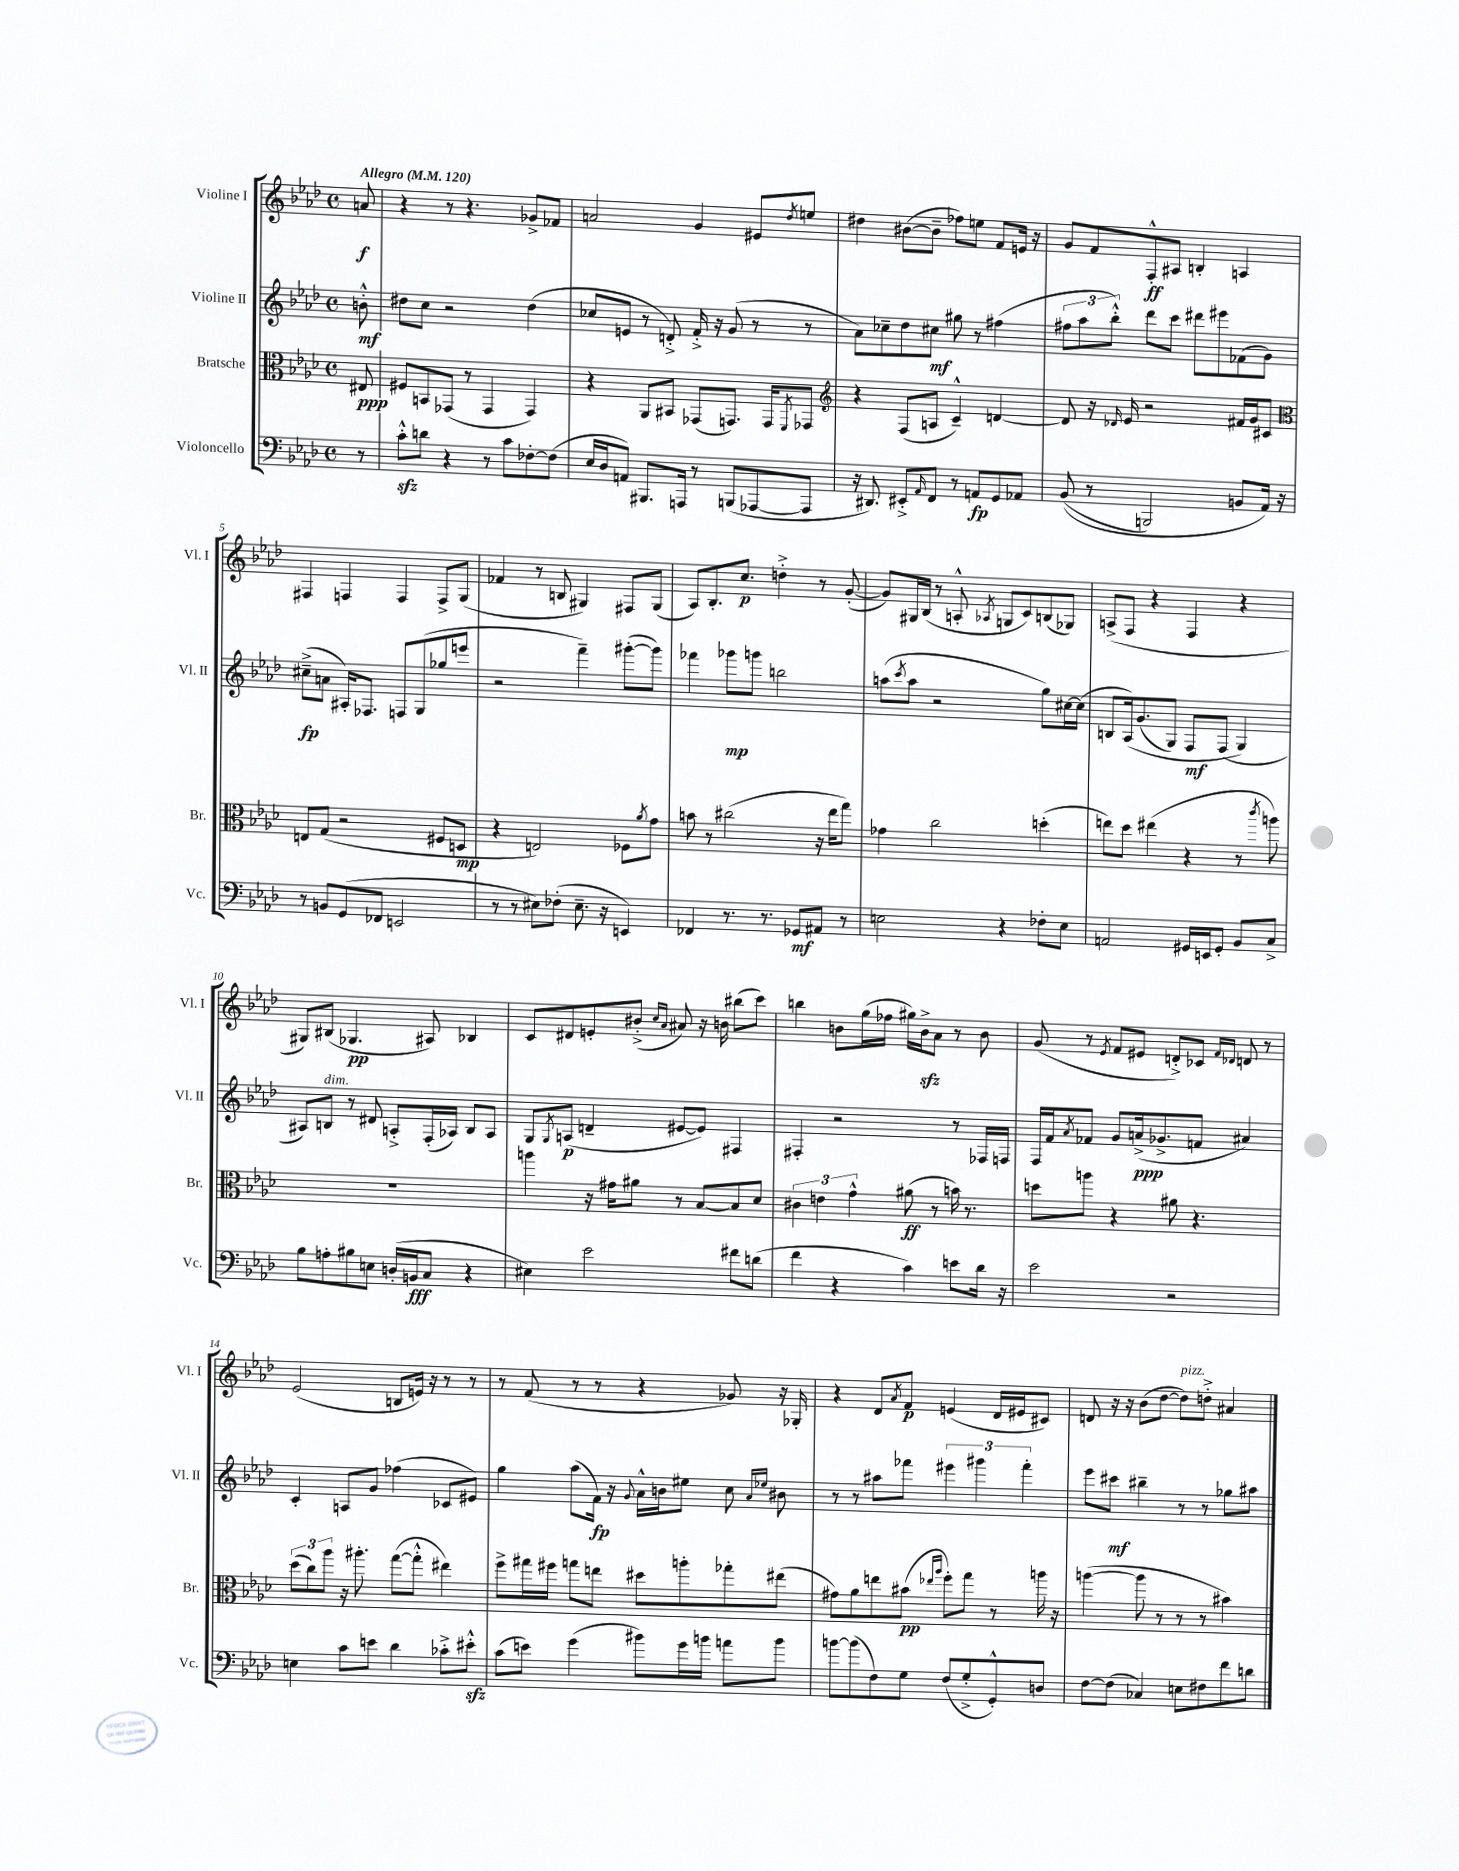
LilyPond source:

<<
\new StaffGroup <<
\new Staff = "s0" \with { instrumentName = "Violine I" shortInstrumentName = "Vl. I" } {
    \clef treble \key aes \major \defaultTimeSignature \time 4/4 \partial 8 \tempo "Allegro" 4 = 120
    a'8\f |
    r4 r8 r4. ges'8-> fes'8 |
    a'2 g'4 eis'8 \acciaccatura { des''8 } e''8 |
    dis''4 bis'8~( bis'8-- fes''8) e''8 f'8 e'16 r16 |
    g'8 f'8 f8-.-^\ff ais8 b4-. a4 |
    fis4 f4 f4 f8-> g8( |
    fes'4 r8 b8 gis4) fis8 gis8( |
    aes8) bes8.-. c''8.\p d''4-.-> r8 g'8~-.( |
    g'8) gis16 bes16( r8 a8-.-^ \acciaccatura { aes8 } g8 c'8) b8( ges8) |
    a8->( f8 r4 f4 r4 |
    gis8) bis8( ges4.\pp ais8) bes4 |
    c'8 dis'8 e'8-. bis'8-.->( \grace { c''16 aes'16 } ais'8) r16 b'16 bis''8( c'''8) |
    b''4 b'8 g''16( fes''16 gis''16) b'16->\sfz aes'8 r8 b'8 |
    g'8( r8 \acciaccatura { ees'8 } f'8 eis'8 d'8-.->) ces'8 \grace { f'16 des'16 } d'8 r8 |
    ees'2( b8 e'16) r16 r8 r8 |
    r8 f'8( r8 r8 r4 ges'8) r16 ges16-. |
    r4 des'8 \acciaccatura { aes'8 } f'8\p e'4( des'16 eis'16 cis'8) |
    d'8 r16 r16 bes'8( des''8~ des''8^\markup { \italic "pizz." }) d''8-.-> ais'4 \bar "|." |
}
\new Staff = "s1" \with { instrumentName = "Violine II" shortInstrumentName = "Vl. II" } {
    \clef treble \key aes \major \defaultTimeSignature \time 4/4 \partial 8
    b'8-.-^\mf |
    dis''8 c''8 r2 dis''4( |
    ces''8 e'8 r8 d'8-.->) f'16-.-> r16 g'8( r8 r8 |
    aes'8) ces''8-- des''8 cis''8\mf gis''8 r8 fis''4( |
    \tuplet 3/2 { fis''8 aes''8 bes''8-.-^) } des'''8 c'''8 dis'''8 eis'''8 fes'8( g'8) |
    cis''8--->\fp( a'8 ais16-.) fes8. f8 g8( ges''8 e'''8 |
    r2 f'''4--) gis'''8~-.( gis'''8) |
    fes'''4 ges'''8\mp g'''8 b''2 |
    a''8( \acciaccatura { c'''8 } a''8 r2 g''8) cis''16~ cis''16( |
    b8 aes16)\( g'8.( g8) f8\mf f8( g4\) |
    ais8) b8^\markup { \italic "dim." } r8 dis'8 a8-.-> f16-.( aes16) b8 aes8 |
    g8 \acciaccatura { g8 } a8\p( d'4-- eis'8~ eis'8) fis4 |
    fis4-. r2 r8 fes16 f16 |
    f16 f'16 \acciaccatura { aes'8 } fes'8 g'8 a'16->\ppp( ges'8.-> f'8 ais'4) |
    c'4-. a8 g'8 fes''4( ces'8 eis'8) |
    g''4 aes''8( f'16\fp) r16 \appoggiatura { g'8 } aes'16-^ b'16 eis''8 c''8 \grace { aes'16 ees''16 } bis'8 |
    r8 r8 ais''8 fes'''8 \tuplet 3/2 { eis'''4 gis'''4 fes'''4-. } |
    ees'''8 cis'''8\mf bis''4-- r8 r8 ges''8 ais''8 \bar "|." |
}
\new Staff = "s2" \with { instrumentName = "Bratsche" shortInstrumentName = "Br." } {
    \clef alto \key aes \major \defaultTimeSignature \time 4/4 \partial 8
    eis8\ppp |
    fis8 b,8 ges,8( r8 ges,4 ges,4) |
    r4 aes,8 bis,8 ges,8( g,8.) g,16 \acciaccatura { f,8 } ges,8 |
    \clef treble r4 f8( a8 c'4---^) d'4~ |
    d'8 r16 \grace { des'16 } ees'16 r2 fis'16 g'16 cis'8 |
    \clef alto e8 g8( r2 fis8 d8\mp |
    r4 e2) fes8 \acciaccatura { aes'8 } g'8 |
    b'8 r8 cis''2( r16 ees''16 g''8) |
    ges'4 c''2 d''4-.( |
    e''8) des''8 eis''4( r4 r8 \acciaccatura { c'''8 } a''8) |
    R1 |
    a''4 r16 gis'16 ais'8 r8 bes8~ bes8 des'8 |
    \tuplet 3/2 { cis'4 e'4 g'4-^ } ais'8\ff( r8 b'16) r8. |
    d''8 a''8 r4 ais'8 r4. |
    \tuplet 3/2 { des''8( c''8) aes''8 } r16 ais''8.-. g''8~( g''8-.-^ eis''4) |
    f''8-> gis''16 fis''16 g''8 e''8 dis''8 a''8-. ges''8-. eis''8( |
    gis'8) aes'8 e''8 bis'8\pp( \grace { ees''16 aes''16 } f''8-.) g''8 r8 a''16 r16 |
    a''4~( a''8 r8 r8 r8 bis'4) \bar "|." |
}
\new Staff = "s3" \with { instrumentName = "Violoncello" shortInstrumentName = "Vc." } {
    \clef bass \key aes \major \defaultTimeSignature \time 4/4 \partial 8
    r8 |
    c'8-.-^\sfz d'8 r4 r8 c'8 fes8~-. fes8( |
    ees16 des16 a,8) bis,,8. a,,16 r8 b,,8( aes,,8~ aes,,8 |
    r16 dis,8.) eis,8-.-> \grace { aes,16 } f,8 r8 a,8\fp g,8 aes,8 |
    bes,8(\( r8 b,,2) b,8 aes,16\) r16 |
    r8 b,8 g,8( fes,8 e,2 |
    r8 r8 eis8) fes8-.( eis8.-- r16 e,4) |
    fes,4 r8. r8. ges,8\mf ais,8 r8 |
    e2 r4 fes8-. e8 |
    a,2 gis,16 e,16 gis,8-. bes,8 c8-> |
    bes8 a8-. bis8 e8 d16-.( b,16\fff c8 r4 |
    eis4) ees'2 fis'8 d'8( |
    f'4 r4 c'4) e'8 des'16 r16 |
    ees'2 r2 |
    e4 c'8 e'8 des'4 ces'8-.-> eis'8-.-^\sfz |
    c'8( e'8) g'4( bis'8) g'16 b'16 a'8 b'8 |
    b'8~ b'8( f8) g8 f8( g8-.-> g,8-.-^) d8 |
    f8~ f8( ces4) e8 fis8 f'8 d'8 \bar "|." |
}
>>
>>
